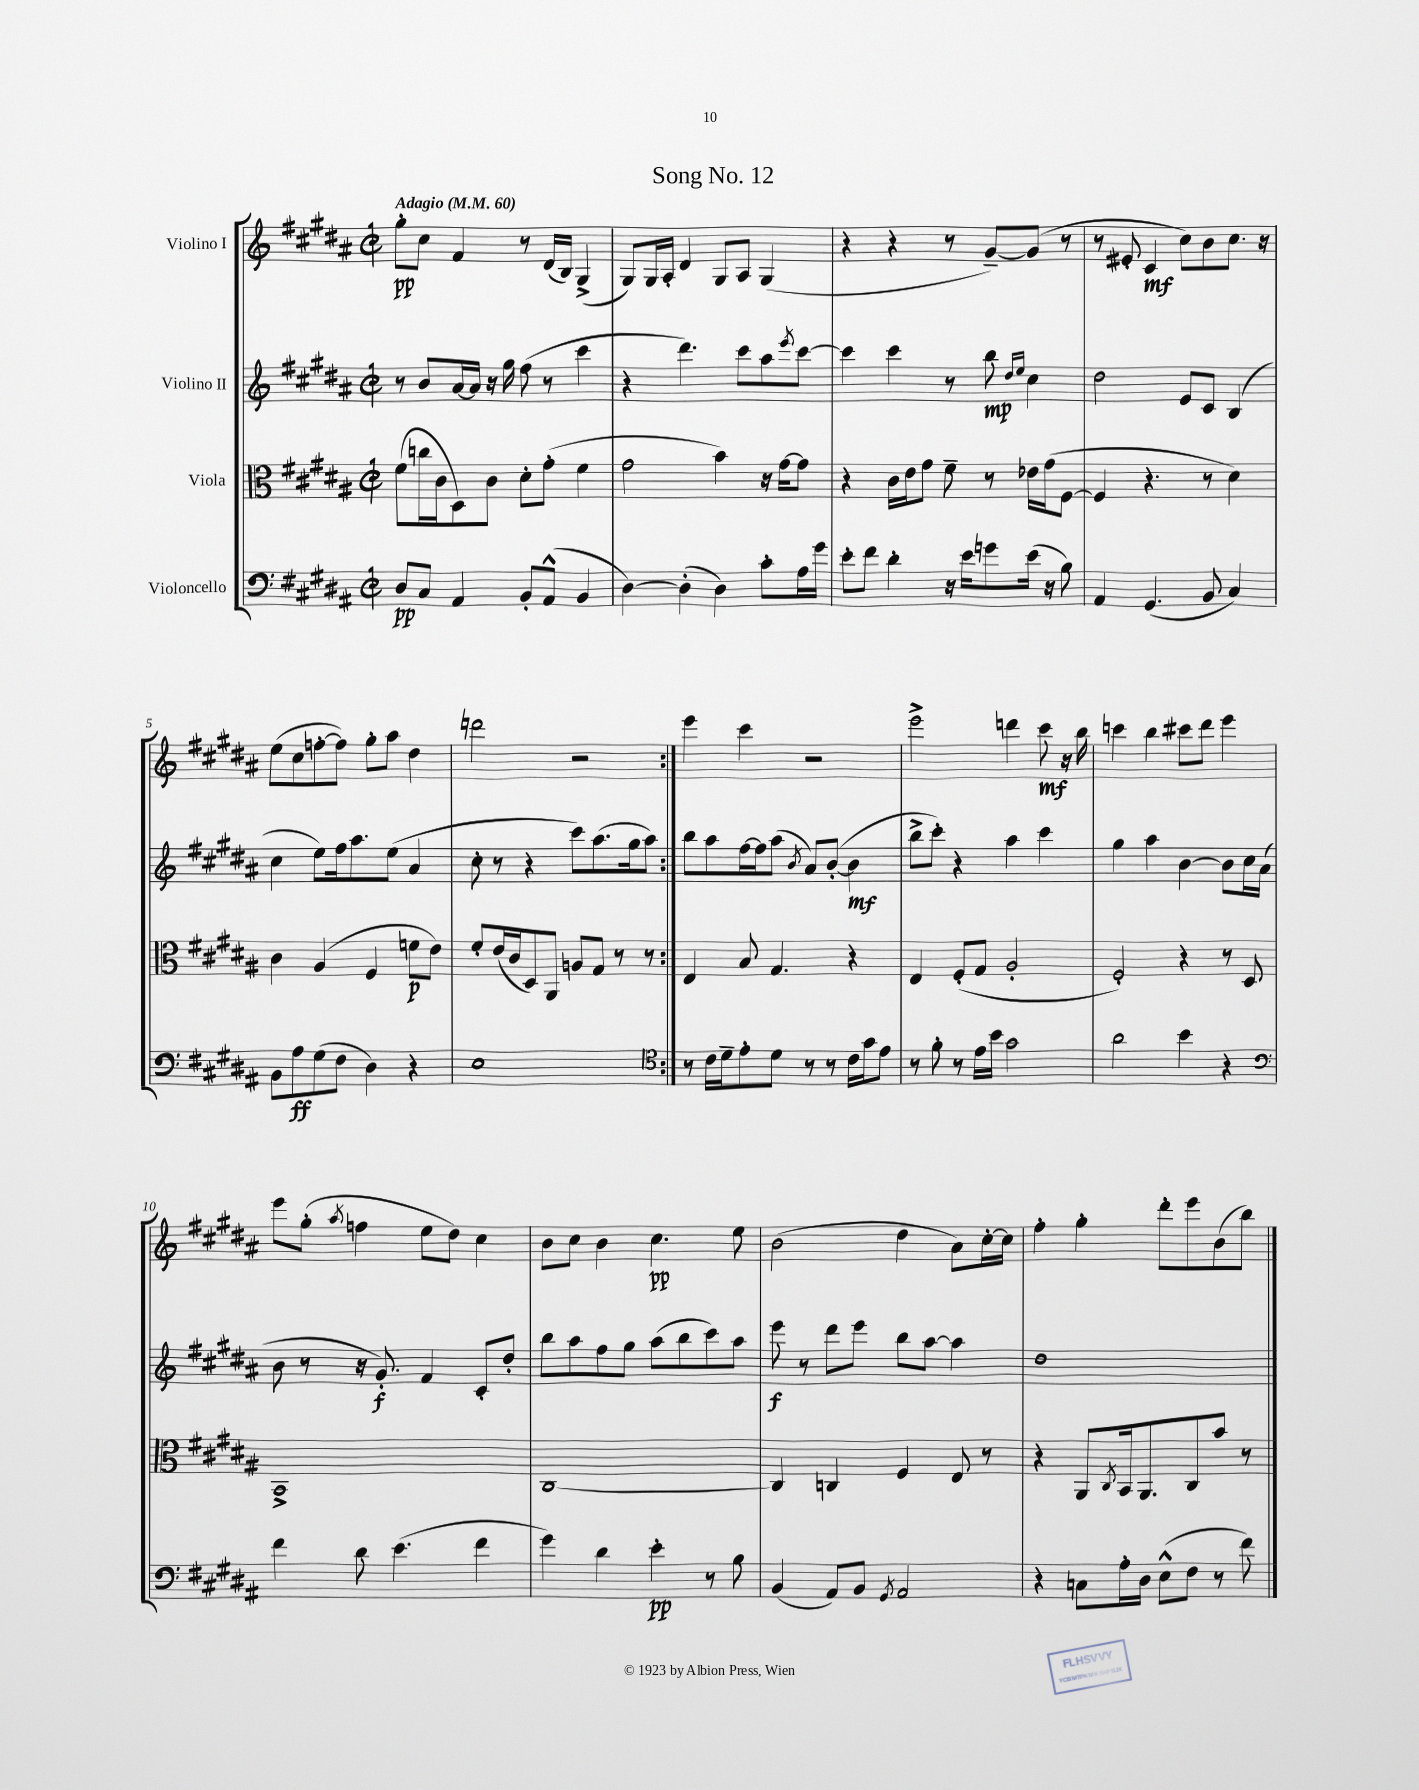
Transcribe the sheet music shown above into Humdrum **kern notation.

**kern	**dynam	**kern	**dynam	**kern	**dynam	**kern	**dynam
*part4	*part4	*part3	*part3	*part2	*part2	*part1	*part1
*staff4	*staff4	*staff3	*staff3	*staff2	*staff2	*staff1	*staff1
*I"Violoncello	*	*I"Viola	*	*I"Violino II	*	*I"Violino I	*
*clefF4	*	*clefC3	*	*clefG2	*	*clefG2	*
*k[f#c#g#d#a#]	*	*k[f#c#g#d#a#]	*	*k[f#c#g#d#a#]	*	*k[f#c#g#d#a#]	*
*M2/2	*	*M2/2	*	*M2/2	*	*M2/2	*
*met(c|)	*	*met(c|)	*	*met(c|)	*	*met(c|)	*
*MM60	*	*MM60	*	*MM60	*	*MM60	*
=1	=1	=1	=1	=1	=1	=1	=1
!	!	!	!	!	!	!LO:TX:a:B:t=Adagio	!
8D#/L	pp	(8f#\L	.	8r	.	8gg#'\L	pp
8C#/J	.	16ccn\L	.	8b/L	.	8cc#\J	.
.	.	16c#\J	.	.	.	.	.
4AA#/	.	8D#\)	.	[16a#/L	.	4f#/	.
.	.	.	.	16a#/JJ]	.	.	.
.	.	8c#\J	.	16r	.	.	.
.	.	.	.	16gg#\	.	.	.
8BB'/L	.	8d#'\L	.	(8ff#\	.	8r	.
(8AA#^^/J	.	(8g#'\J	.	8r	.	(16d#/LL	.
.	.	.	.	.	.	16B/JJ)	.
4BB/	.	4f#\	.	4ccc#\	.	(4G#^/	.
=2	=2	=2	=2	=2	=2	=2	=2
[4D#\)	.	2g#\	.	4r	.	8G#/L)	.
.	.	.	.	.	.	16G#/L	.
.	.	.	.	.	.	16A#'/JJ	.
(4D#'\]	.	.	.	4.ddd#\)	.	4d#/	.
4D#\)	.	4b\)	.	.	.	8G#/L	.
.	.	.	.	8ccc#\L	.	8A#/J	.
8c#'\L	.	16r	.	8aa#\	.	(4G#/	.
.	.	[16g#\KL	.	.	.	.	.
.	.	.	.	8qeee/	.	.	.
16A#\L	.	8g#\J]	.	[8ccc#\J	.	.	.
16g#\JJ	.	.	.	.	.	.	.
=3	=3	=3	=3	=3	=3	=3	=3
8e'\L	.	4r	.	4ccc#\]	.	4r	.
8f#\J	.	.	.	.	.	.	.
4d#'\	.	16c#\LL	.	4ccc#\	.	4r	.
.	.	16e\J	.	.	.	.	.
.	.	8g#\J	.	.	.	.	.
16r	.	8f#~\	.	8r	.	8r	.
16e\KL	.	.	.	.	.	.	.
8gn\	.	8r	.	8bb\	mp	[8g#~/L)	.
.	.	.	.	16qqdd#/LL	.	.	.
.	.	.	.	16qqee/JJ	.	.	.
(16e\Jk	.	16e-X\LL	.	4cc#\	.	(8g#/J]	.
16r	.	(16g#\J	.	.	.	.	.
8B\)	.	[8F#\J	.	.	.	8r	.
=4	=4	=4	=4	=4	=4	=4	=4
4AA#/	.	4F#/]	.	2dd#\	.	8r	.
.	.	.	.	.	.	8e#X'/	.
(4.GG#/	.	4.r	.	.	.	4c#/	mf
.	.	.	.	8e/L	.	8cc#\L)	.
8BB/	.	8r	.	8c#/J	.	8b\	.
4C#/)	.	4d#\)	.	(4B/	.	8.cc#\J	.
.	.	.	.	.	.	16r	.
!!LO:LB:g=z
=5	=5	=5	=5	=5	=5	=5	=5
8BB\L	.	4c#\	.	4cc#\	.	(8ee\L	.
8A#\	ff	.	.	.	.	8cc#\	.
(8G#\	.	(4A#/	.	8ee\L)	.	[8ffn'\	.
8F#\J	.	.	.	16ff#\k	.	8ff\J])	.
.	.	.	.	8.aa#\	.	.	.
4D#\)	.	4F#/	.	.	.	8gg#'\L	.
.	.	.	.	(8ee\J	.	8aa#\J	.
4r	.	8fn\L	p	4a#/	.	4dd#\	.
.	.	8e\J)	.	.	.	.	.
=6	=6	=6	=6	=6	=6	=6	=6
1E	.	8f#'/L	.	8cc#'\	.	2dddn\	.
.	.	(16e/L	.	8r	.	.	.
.	.	16c#/J	.	.	.	.	.
.	.	8D#/)	.	4r	.	.	.
.	.	8AA#/J	.	.	.	.	.
.	.	8An/L	.	8ccc#\L)	.	2r	.
.	.	8G#/J	.	(8.aa#\	.	.	.
.	.	8r	.	.	.	.	.
.	.	.	.	16gg#\k	.	.	.
.	.	8r	.	8aa#\J)	.	.	.
=7:|!	=7:|!	=7:|!	=7:|!	=7:|!	=7:|!	=7:|!	=7:|!
*clefC4	*	*	*	*	*	*	*
8r	.	4E/	.	8bb\L	.	4eee\	.
16c#\LL	.	.	.	8aa#\	.	.	.
16d#~\J	.	.	.	.	.	.	.
8e'\	.	8B/	.	[16ff#\L	.	4ccc#\	.
.	.	.	.	16ff#\J]	.	.	.
8d#\J	.	4.G#/	.	(8aa#\J	.	.	.
.	.	.	.	8qb/	.	.	.
8r	.	.	.	8a#/L)	.	2r	.
8r	.	.	.	([8b'/J	.	.	.
16c#\LL	.	4r	.	4b\]	mf	.	.
16g#\J	.	.	.	.	.	.	.
8e\J	.	.	.	.	.	.	.
=8	=8	=8	=8	=8	=8	=8	=8
8r	.	4E/	.	8bb^\L	.	2eee^\	.
8f#'\	.	.	.	8ccc#'\J)	.	.	.
8r	.	(8F#'/L	.	4r	.	.	.
16e\LL	.	8G#/J	.	.	.	.	.
16b\JJ	.	.	.	.	.	.	.
2g#\	.	2A#'/	.	4aa#\	.	4dddn\	.
.	.	.	.	4ccc#\	.	8ccc#\	mf
.	.	.	.	.	.	16r	.
.	.	.	.	.	.	16bb\	.
=9	=9	=9	=9	=9	=9	=9	=9
2a#\	.	2F#'/)	.	4gg#\	.	4cccn\	.
.	.	.	.	4aa#\	.	4bb\	.
4b\	.	4r	.	[4b\	.	8ccc#X\L	.
.	.	.	.	.	.	8ddd#\J	.
4r	.	8r	.	8b\L]	.	4eee\	.
.	.	8D#/	.	16cc#\L	.	.	.
.	.	.	.	(16a#\JJ	.	.	.
!!LO:LB:g=z
=10	=10	=10	=10	=10	=10	=10	=10
*clefF4	*	*	*	*	*	*	*
4f#\	.	1BB^	.	8b\	.	8eee\L	.
.	.	.	.	8r	.	(8gg#'\J	.
.	.	.	.	.	.	8qaa#/	.
8d#\	.	.	.	16r	.	4ffn\	.
.	.	.	.	8.g#'/)	f	.	.
(4.e\	.	.	.	.	.	.	.
.	.	.	.	4f#/	.	8ee\L	.
.	.	.	.	.	.	8dd#\J)	.
4f#\	.	.	.	8c#'/L	.	4cc#\	.
.	.	.	.	8dd#'/J	.	.	.
=11	=11	=11	=11	=11	=11	=11	=11
4g#\)	.	[1C#	.	8bb\L	.	8b\L	.
.	.	.	.	8aa#\	.	8cc#\J	.
4d#\	.	.	.	8ff#\	.	4b\	.
.	.	.	.	8gg#\J	.	.	.
4e'\	pp	.	.	(8aa#\L	.	4.cc#\	pp
.	.	.	.	8bb\	.	.	.
8r	.	.	.	8ccc#\)	.	.	.
8B\	.	.	.	8aa#\J	.	8ee\	.
=12	=12	=12	=12	=12	=12	=12	=12
(4BB/	.	4C#/]	.	8eee\	f	(2b\	.
.	.	.	.	8r	.	.	.
8AA#/L)	.	4Cn/	.	8ddd#\L	.	.	.
8BB/J	.	.	.	8eee\J	.	.	.
8qGG#/	.	.	.	.	.	.	.
2AA#/	.	4F#/	.	8bb\L	.	4dd#\	.
.	.	.	.	[8aa#\J	.	.	.
.	.	8E/	.	4aa#\]	.	8a#\L)	.
.	.	8r	.	.	.	[16cc#'\L	.
.	.	.	.	.	.	16cc#\JJ]	.
=13	=13	=13	=13	=13	=13	=13	=13
4r	.	4r	.	1dd#	.	4ff#'\	.
8Cn\L	.	8AA#/L	.	.	.	4gg#'\	.
.	.	8qC#/	.	.	.	.	.
16A#'\L	.	16BB/k	.	.	.	.	.
16D#\JJ	.	8.AA#/	.	.	.	.	.
(8E^^\L	.	.	.	.	.	8ddd#'\L	.
8F#\J	.	8C#/	.	.	.	8eee\	.
8r	.	8b/J	.	.	.	(8b\	.
8f#\)	.	8r	.	.	.	8bb\J)	.
==	==	==	==	==	==	==	==
*-	*-	*-	*-	*-	*-	*-	*-
